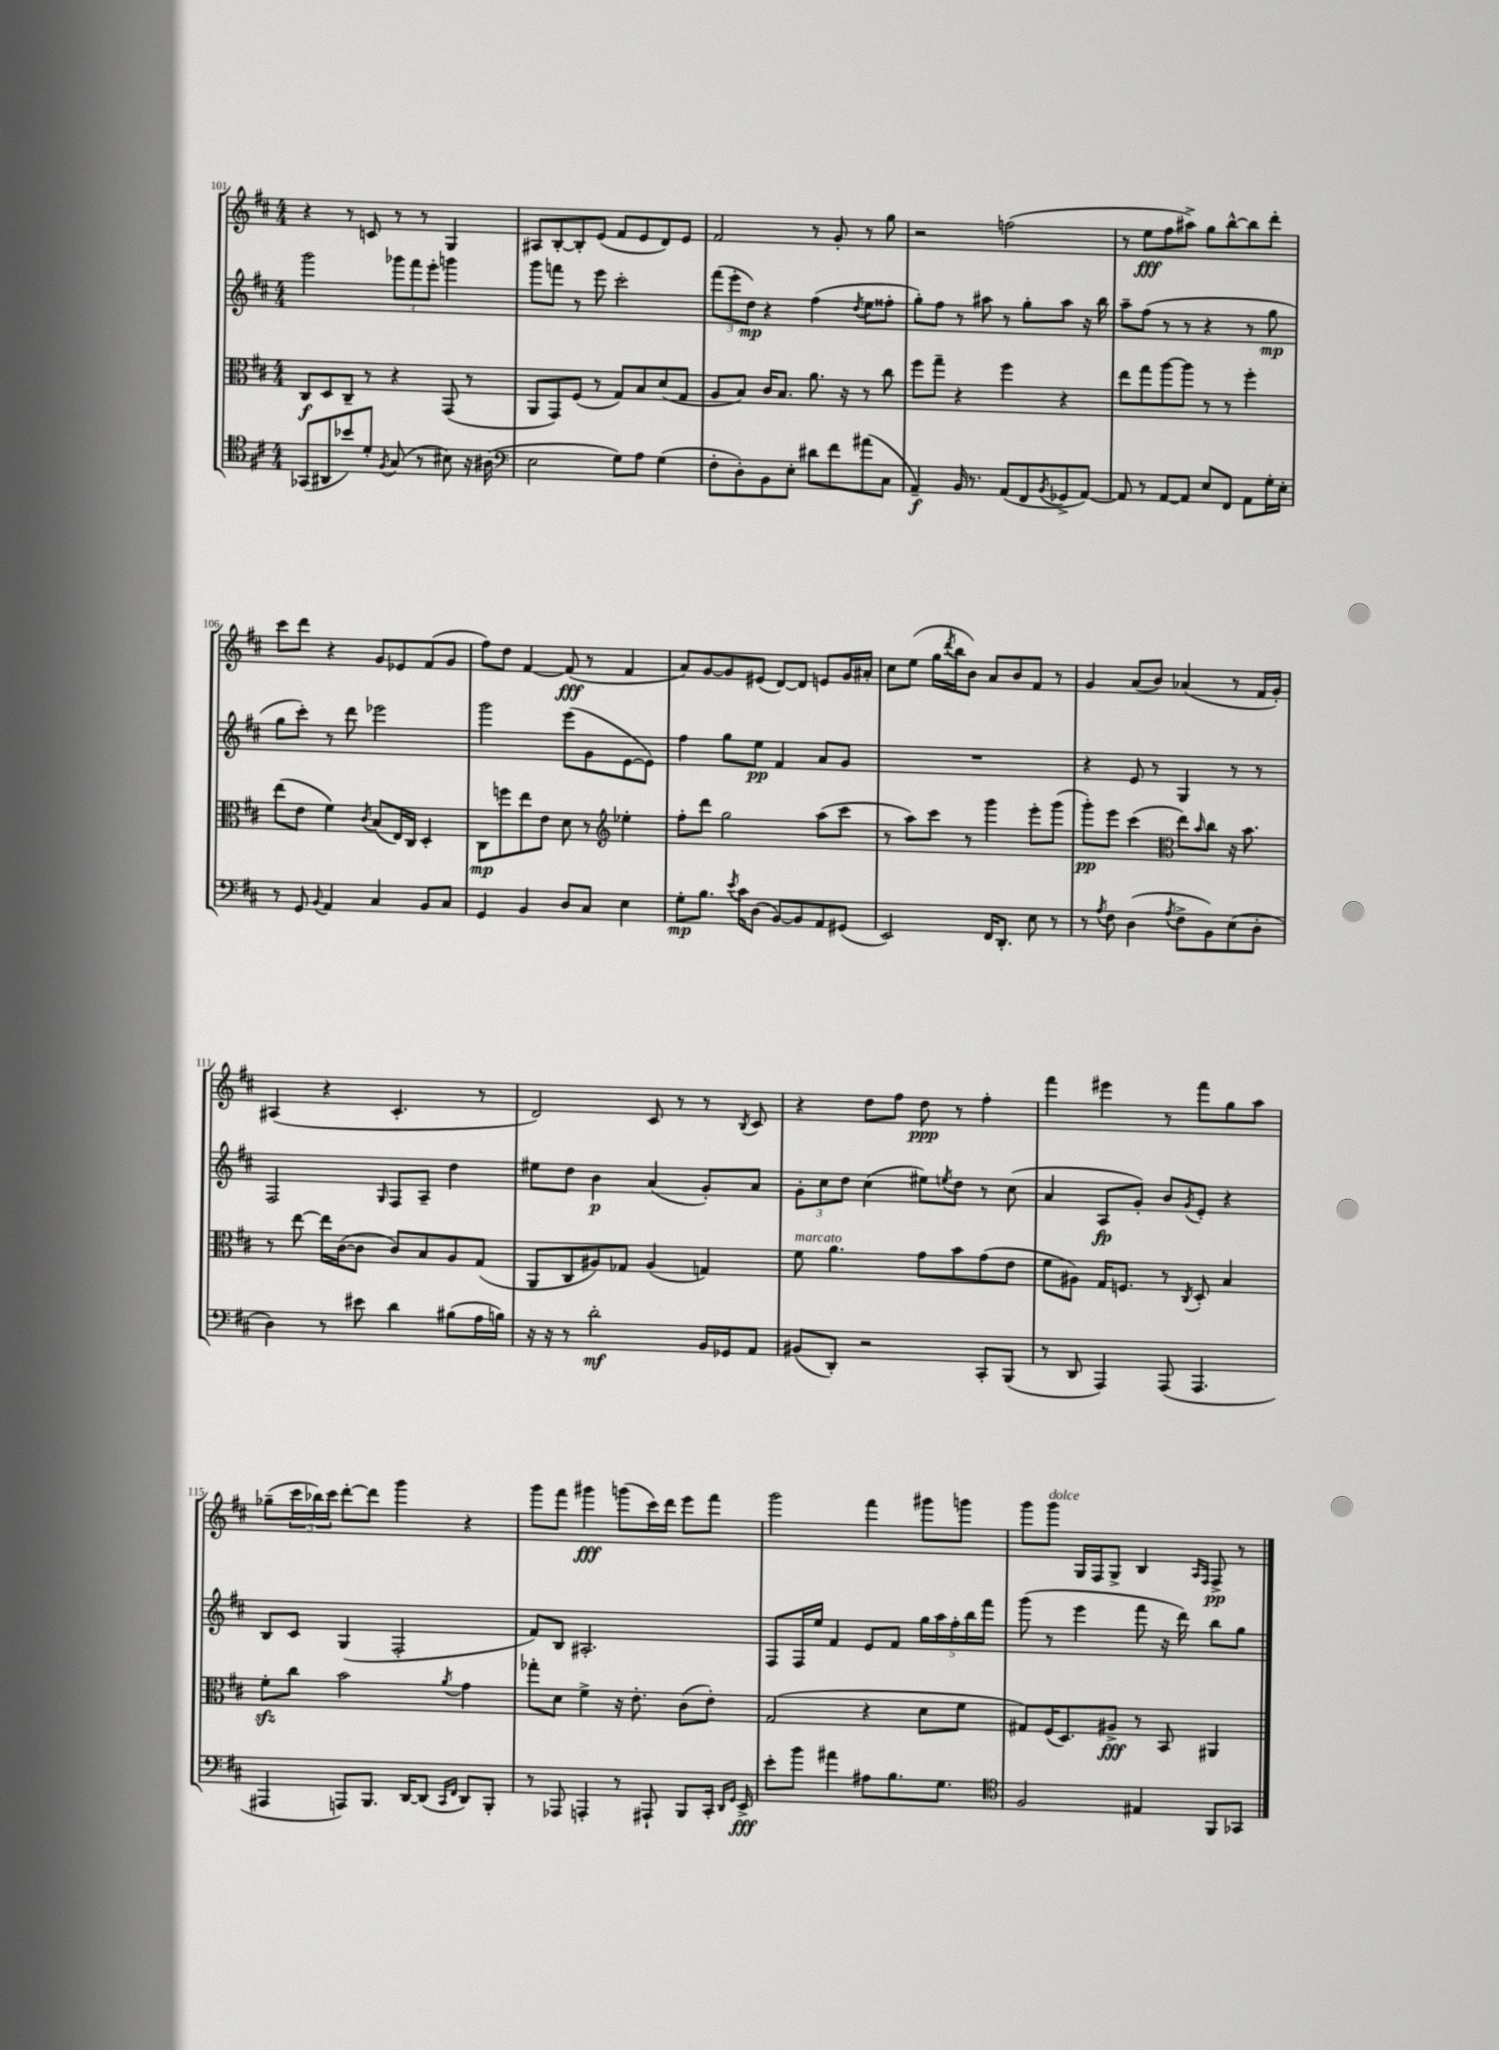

**kern	**kern	**kern	**kern
*staff4	*staff3	*staff2	*staff1
*clefC4	*clefC3	*clefG2	*clefG2
*k[f#c#]	*k[f#c#]	*k[f#c#]	*k[f#c#]
*M4/4	*M4/4	*M4/4	*M4/4
(8GG-	8C#	2ggg	4r
8AA#	8D	.	.
8b-)	8C#~	.	8r
8d'	8r	.	8c
8qF#	.	.	.
(8G	4r	12ggg-	8r
.	.	12fff#	.
8r	.	.	8r
.	.	12eee'	.
8B#)	(8GG	4ggg	4G
16r	8r	.	.
(16A#	.	.	.
=	=	=	=
*clefF4	*	*	*
2E	8AA	8ggg	8A#
.	8GG)	8fff	[8B'
.	(8F#	8r	8B']
.	8r	8eee	(8e
8G)	8G)	2ccc#'	8f#
8A	8B	.	8e
(4G	(8d	.	8d)
.	8G	.	8e
=	=	=	=
8F#'	8A	(12fff#	2f#
.	.	12eee'	.
8D')	8B)	.	.
.	.	12dd)	.
8BB	16c#	4r	.
.	8.B	.	.
8E'	.	.	.
8d#	8.a	(4ff#	8r
8f#	.	.	8g'
.	16r	.	.
.	.	8qdd	.
(8a#	8r	8ee	8r
8C#	8cc#	8ff##'	8gg
=	=	=	=
4AA~)	8ff#	8gg')	2r
.	8gg~	8ff#	.
16BB	4r	8r	.
8.r	.	.	.
.	.	8aa#	.
(8AA	4ff#	8r	(2ff
8FF#	.	8gg'	.
8qBB	.	.	.
8GG-^	4r	8aa#	.
[8AA)	.	16r	.
.	.	16bb	.
=	=	=	=
8AA]	8ee	8aa~	8r
8r	8gg	(8ff#	8ee
[8AA	[8aa	8r	8ff#
8AA]	8aa]	8r	8aa#^)
8E	8r	4r	8gg
8FF#	8r	.	[8bb^^
8AA	4ff#'	8r	8bb]
16G'	.	8gg	8ddd'
16E'	.	.	.
=	=	=	=
8r	(8ee	8gg	8ccc#
8GG	8e	8ccc#')	8ddd
8qqBB	.	.	.
4AA	4f#)	8r	4r
.	.	8ddd	.
.	8qc#	.	.
4C#	(8B	2eee-	8g
.	16E)	.	8e-
.	16C#	.	.
8BB	4D'	.	(8f#
8C#	.	.	8g
=	=	=	=
4GG	8C#	2ggg	8ff#)
.	8ff	.	8dd
4BB	8ee	.	[4f#
.	8e	.	.
8D	8d	(8eee	(8f#]
8C#	8r	8g	8r
*	*clefG2	*	*
4E	4ee-'	[8e	4f#
.	.	8e])	.
=	=	=	=
8G'	8ff#'	4ff#	8a)
8.B	8ddd	.	[8g
.	2gg	8gg	8g]
8qe	.	.	.
16c#	.	.	.
(8D	.	8ee	(8e#
[8BB)	.	4f#	[8d)
8BB]	.	.	8d]
8AA	(8aa	8a	8e
(8GG#	8ccc#	8g	16g
.	.	.	16a#'
=	=	=	=
2EE)	8r	1r	8cc#
.	8aa)	.	(8ee
.	8ccc#	.	16gg
.	.	.	8qddd
.	.	.	16bb
.	8r	.	8b)
16FF#	4ggg	.	8a
8.DD'	.	.	.
.	.	.	8b
8E	8eee'	.	8f#
8r	(8ggg	.	8r
=	=	=	=
8r	8ggg')	4r	4g
8qA	.	.	.
8F#	8eee	.	.
(4D	(4ccc#	8e	(8a
.	.	8r	8b)
*	*clefC3	*	*
8qA	.	.	.
8F#^	8ee)	4G	(4a-
.	16qqb	.	.
8BB)	8cc#	.	.
(8E	16r	8r	8r
.	8.b	.	.
8D'	.	8r	16f#
.	.	.	16g')
=	=	=	=
4D)	8r	2F#	(4A#
.	[8ee	.	.
8r	16ee]	.	4r
.	([16c#	.	.
8e#	8c#]	.	.
.	.	16qqG	.
4d	8c#)	8F#	4.c#'
.	8B	8A~	.
(8B#	8A	4dd	.
16A	(8G	.	8r
16B)	.	.	.
=	=	=	=
16r	8AA	8ee#	2d)
16r	.	.	.
8r	8C#	8dd	.
2d'	8A#)	4b	.
.	8G-	.	.
.	(4A#	(4a	8c#
.	.	.	8r
16BB	4G)	8g')	8r
16GG-	.	.	.
.	.	.	8qB
8AA	.	8a	8c#
=	=	=	=
(8BB#	8f#	12g'	4r
.	.	12cc#	.
8DD')	4.a	.	.
.	.	12dd	.
2r	.	(4cc#	8dd
.	.	.	8ff#
.	8g	8ee#)	8dd
.	.	8qee	.
.	8b	8dd	8r
8CC#'	(8g	8r	4ff#'
(8BBB	8e	(8cc#	.
=	=	=	=
8r	8f#	4a	4fff#
8DD	8A#)	.	.
4AAA)	16G	8A	4eee#
.	8.F	.	.
.	.	8g')	.
(8AAA	8r	8b	8r
.	8qC#	8qg	.
4.AAA	8D'	8e'	8fff#
.	4B	4r	8gg
.	.	.	8aa
=	=	=	=
4AAA#	8f#'	8B	(8gg-~
.	8cc#	8c#	24ccc#
.	.	.	24bb-)
.	.	.	24ccc#
8AAA)	2b	(4G	[8ddd'
8.BBB	.	.	8ddd]
.	.	2F#'	4ggg
[16DD	.	.	.
(8DD]	.	.	.
16qqCC#	.	.	.
16qqFF#	8qa	.	.
8DD)	4g	.	4r
8BBB'	.	.	.
=	=	=	=
8r	8gg-'	8f#)	8ggg
8AAA-	8d	8B	8fff#
4AAA'	4f#^	2.A#'	4ggg#
8r	16r	.	(8ggg
.	8.e'	.	.
8AAA#`	.	.	16ccc#)
.	.	.	16ddd
8BBB	(8c#	.	8eee
16CC#'	8e')	.	8fff#
16qqDD	.	.	.
16qqGG	.	.	.
16EE^	.	.	.
=	=	=	=
8e'	(2G	8F#	2ggg
8b	.	16F#	.
.	.	16ee	.
4a#	.	4f#	.
8A#	4r	8e	4fff#
8.B	.	8f#	.
.	8d	20gg	8ggg#
.	.	20aa	.
8.G	.	.	.
.	.	20ff#'	.
.	8f#	.	8ggg
.	.	20bb	.
.	.	20fff#	.
=	=	=	=
*clefC4	*	*	*
2F#	8G#)	(8ggg	8ggg
.	(16F#	8r	8ggg
.	8.D)	.	.
.	.	4eee	16G
.	.	.	16F#
.	8A#^	.	8G^
4E#	8r	8fff#	4B
.	8BB	16r	.
.	.	16ddd)	.
.	.	.	16qqA
.	.	.	16qqF#
8FF#	4AA#	8bb	8F#^
8GG-	.	8gg	8r
==	==	==	==
*-	*-	*-	*-
